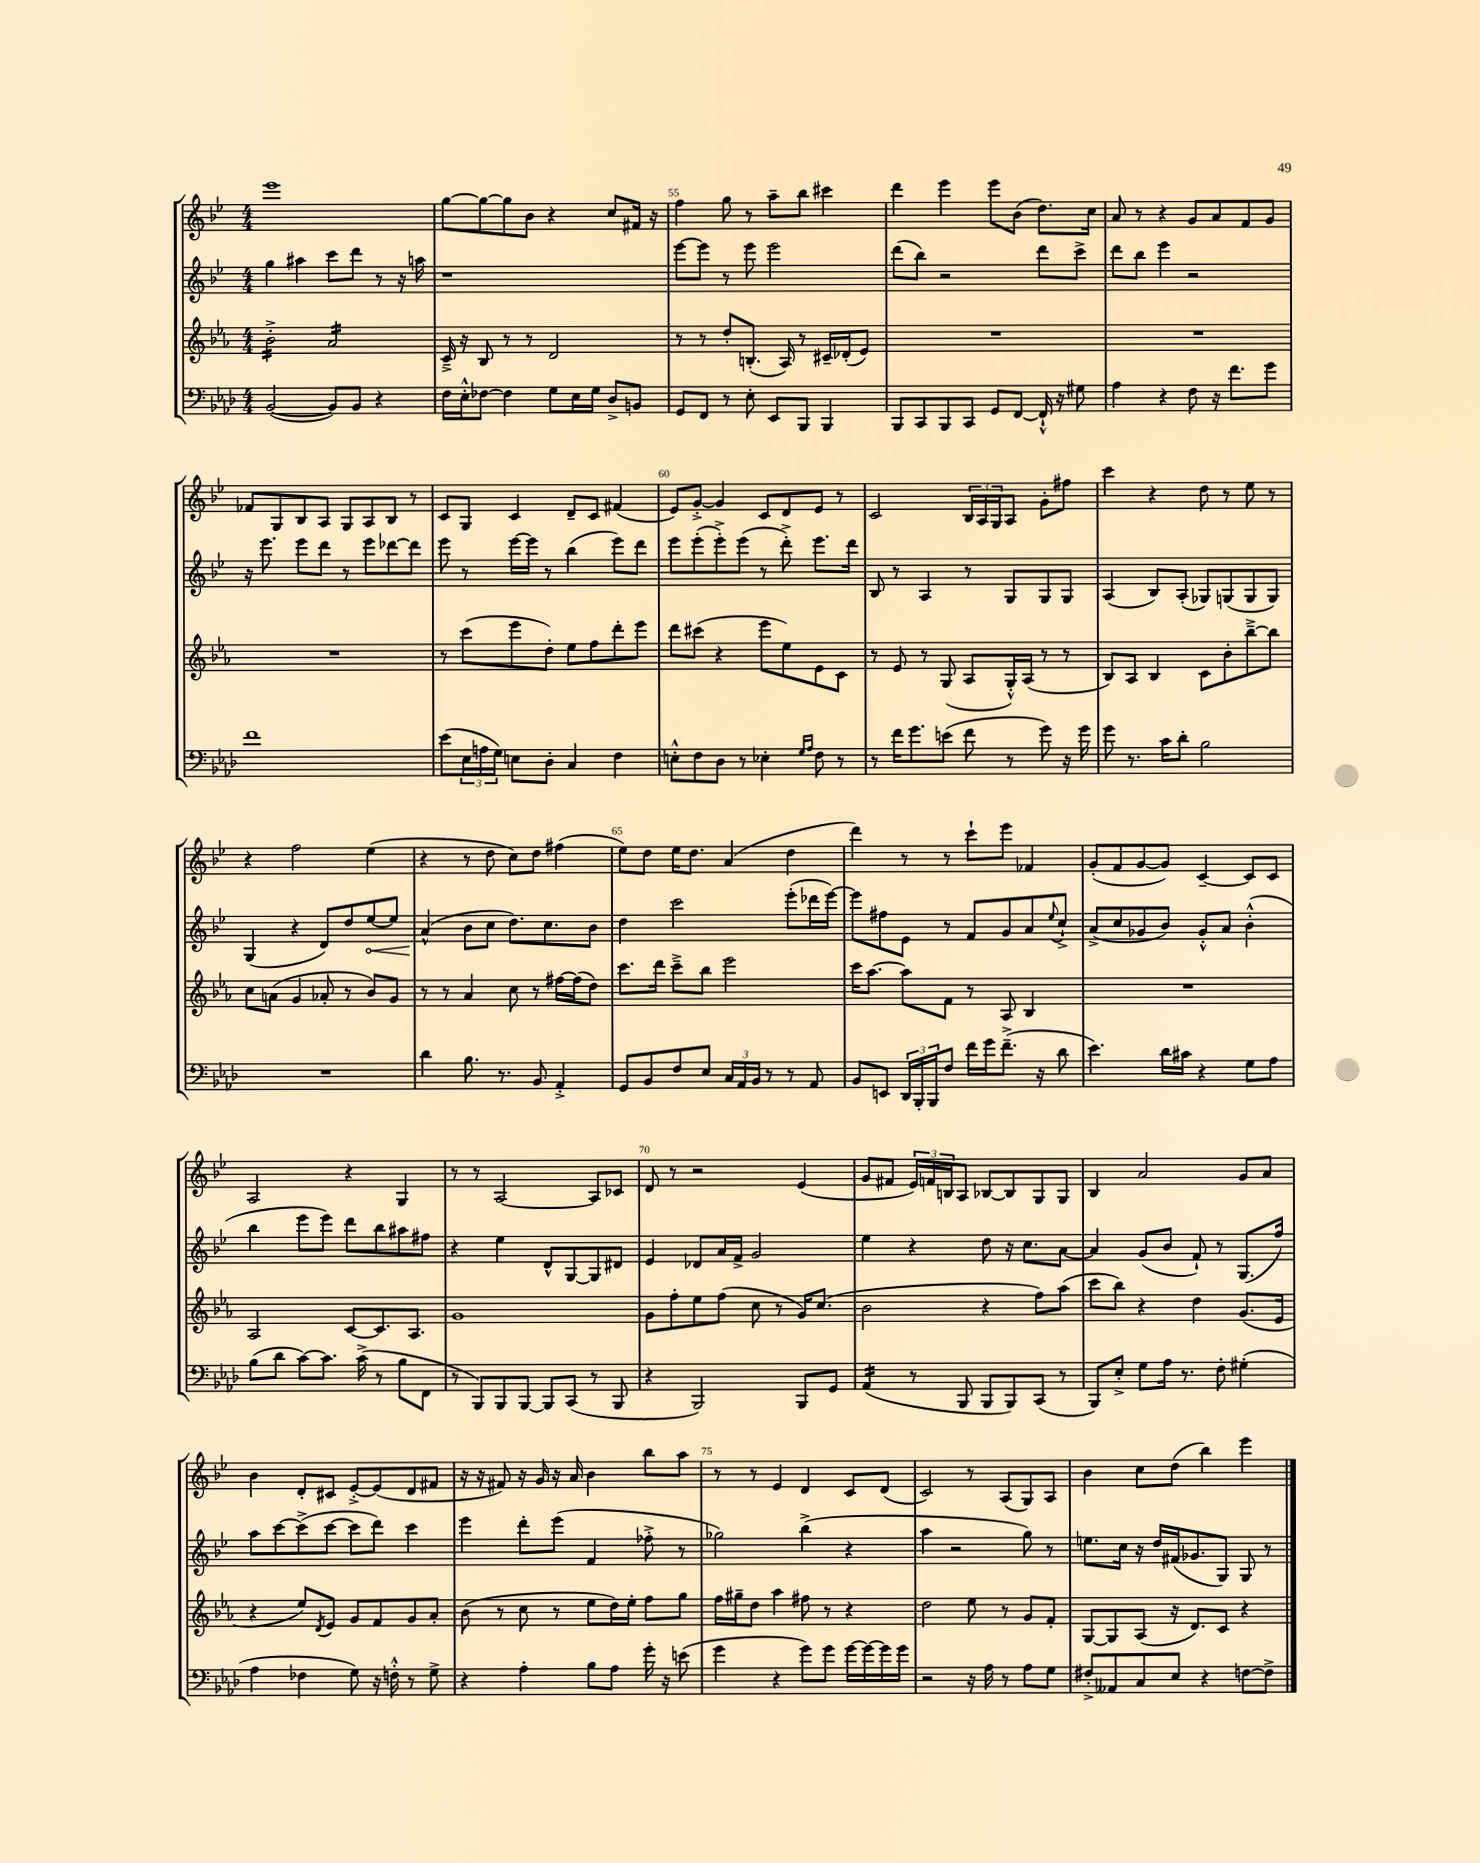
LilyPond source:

<<
\new StaffGroup <<
\new Staff = "s0" {
    \clef treble \key bes \major \numericTimeSignature \time 4/4
    ees'''1 |
    g''8~ g''8~ g''8 bes'8 r4 c''8 fis'16 r16 |
    f''4 g''8 r8 a''8-- bes''8 cis'''4 |
    d'''4 ees'''4 ees'''8 bes'8( d''8.) c''16 |
    a'8 r8 r4 g'8 a'8 f'8 g'8 |
    fes'8 g8 bes8 a8 g8 a8 bes8 r8 |
    c'8 g8 c'4 d'8-- c'8 fis'4( |
    ees'8) g'8~-.-> g'4 c'8 d'8 ees'8 r8 |
    c'2 \tuplet 3/2 { bes16 a16 g16 } a8 g'8-. fis''8 |
    c'''4 r4 d''8 r8 ees''8 r8 |
    r4 f''2 ees''4( |
    r4 r8 d''8 c''8) d''8 fis''4( |
    ees''8) d''8 ees''16 d''8. a'4( d''4 |
    d'''4) r8 r8 c'''8-! ees'''8 fes'4 |
    g'8-.( f'8 g'8~ g'8) c'4~-- c'8 c'8 |
    a2 r4 g4 |
    r8 r8 a2~ a8 ces'8 |
    d'8 r8 r2 ees'4( |
    g'8 fis'8 \tuplet 3/2 { ees'16) f'16 b16 } a8 bes8~ bes8 g8 g8 |
    bes4 a'2 g'8 a'8 |
    bes'4 d'8-. cis'8 ees'8~-.-> ees'8( d'8 fis'8 |
    r16 r16 fis'8) r16 g'16 r16 a'16 bes'4 bes''8 a''8 |
    r8 r8 ees'4 d'4 c'8 d'8( |
    c'2) r8 a8( g8) a8 |
    bes'4 c''8 d''8( bes''4) ees'''4 \bar "|." |
}
\new Staff = "s1" {
    \clef treble \key bes \major \numericTimeSignature \time 4/4
    g''4 ais''4 c'''8 d'''8 r8 r16 a''16 |
    r1 |
    ees'''8~ ees'''8 r8 ees'''8 ees'''2 |
    d'''8( bes''8) r2 d'''8 c'''8-> |
    d'''8 bes''8 ees'''4 r2 |
    r16 ees'''8. ees'''8 d'''8 r8 ees'''8 des'''8~ des'''8 |
    ees'''8 r8 ees'''16~ ees'''16 r8 bes''4( ees'''8) d'''8 |
    ees'''8 ees'''8-.( ees'''8-.->) ees'''8( r8 d'''8-.->) ees'''8. d'''16 |
    bes8 r8 a4 r8 g8 g8 g8 |
    a4( bes8) a8-.( ges8) g8( g8 g8) |
    g4( r4 d'8) d''8 \once \override Hairpin.circled-tip = ##t ees''8~\< ees''8 |
    a'4-^\!( bes'8 c''8 d''8.) c''8. bes'8 |
    d''4 c'''2 ees'''8-.( des'''16 ees'''16~) |
    ees'''8 fis''8 ees'8 r8 f'8 g'8 a'8 \appoggiatura { ees''8 } c''8-!-> |
    a'8->( c''8 ges'8 bes'8) ges'8-.-^ a'8 bes'4-.-^( |
    bes''4 ees'''8 ees'''8) d'''8 bes''8 ais''8 fis''8 |
    r4 ees''4 d'8-^ g8~ g8 dis'8 |
    ees'4 des'8 a'16 f'16-> g'2 |
    ees''4 r4 d''8 r16 c''8. a'8~ |
    a'4 g'8( bes'8 f'8-!) r8 g8.( f''16) |
    a''8 c'''8~ c'''8->( c'''8~ c'''8 d'''8) c'''4 |
    ees'''4 d'''8-. ees'''8( f'4 fes''8-.-> r8 |
    ges''2) bes''4->( r4 |
    a''4 r2 g''8) r8 |
    e''8. c''16 r16 d''16 fis'16( ges'8. g8) g8 r8 \bar "|." |
}
\new Staff = "s2" {
    \clef treble \key ees \major \numericTimeSignature \time 4/4
    bes'2:16-.-> aes'2:16 |
    c'16---> r16 bes8 r8 r8 d'2 |
    r8 r8 d''8-. b8.-.( aes16) r8 cis'16-- des'16-.( ees'8) |
    R1 |
    R1 |
    R1 |
    r8 c'''8( ees'''8 d''8-.) ees''8 f''8 d'''8-. ees'''8 |
    d'''8 cis'''8( r4 ees'''8 ees''8) ees'8 c'8 |
    r8 ees'8 r8 g8( aes8 g16-.-^) aes16( r8 r8 |
    bes8) aes8 bes4 c'8 bes'8-. bes''8~---> bes''8 |
    c''8 a'8( g'4 aes'8-. r8 bes'8) g'8 |
    r8 r8 aes'4 c''8 r8 fis''16~ fis''16( d''8) |
    c'''8. d'''16 c'''8---> bes''8 ees'''2 |
    c'''16 aes''8.~ aes''8 f'8 r8 aes8 bes4 |
    R1 |
    aes2 c'8~ c'8. aes8. |
    g'1 |
    g'8 f''8-. ees''8 f''8( c''8 r8 g'16) c''8.( |
    bes'2 r4 f''8) aes''8( |
    c'''8 bes''8) r4 d''4 g'8.( ees'16 |
    r4 ees''8) \acciaccatura { d'8 } ees'8 g'8 f'8 g'8 aes'8-. |
    bes'8( r8 c''8 r8 ees''8 d''16) ees''16-. f''8 g''8 |
    f''16 gis''16-- d''8 aes''4 fis''8 r8 r4 |
    d''2 ees''8 r8 g'8 f'8-. |
    g8~ g8 aes8( r16 d'8.) c'8 r4 \bar "|." |
}
\new Staff = "s3" {
    \clef bass \key aes \major \numericTimeSignature \time 4/4
    bes,2~( bes,8) bes,8 r4 |
    f16 ees16-.-^ fes8~ fes4 g8 ees16 g16 des8-> b,8 |
    g,8 f,8 r8 ees8-. ees,8 bes,,8 bes,,4 |
    bes,,8 c,8 bes,,8 c,8 g,8 f,8~ f,16-!-^ r16 gis8 |
    aes4 r4 f8 r16 f'8. g'8 |
    f'1 |
    ees'8( \tuplet 3/2 { ees16 a16 g16) } e8 des8-. c4 f4 |
    e8-.-^ f8 des8 r8 ees4-. \grace { g16 aes16 } f8 r8 |
    r8 f'16 g'8. e'8( f'8 r8 g'8) r16 g'16 |
    g'8 r8. c'16 des'8-. bes2 |
    R1 |
    des'4 bes8. r8. bes,8 aes,4-.-> |
    g,8 bes,8 f8 ees8 \tuplet 3/2 { c16 aes,16 bes,16 } r8 r8 aes,8 |
    bes,8 e,8 \tuplet 3/2 { des,16 bes,,16-. bes,,16 } f8 f'16 g'16 f'8.--->( r16 des'8 |
    ees'4.) des'16 cis'16 r4 g8 aes8 |
    bes8( des'8 c'8~) c'8. c'16->( r8 bes8 f,8 |
    r8 bes,,8) bes,,8 bes,,8~ bes,,8 c,8( r8 bes,,8 |
    r4 bes,,2) bes,,8 g,8 |
    aes,4:16( r8 bes,,8 bes,,8 bes,,8) c,8( r8 |
    bes,,8) ees8-.-> g8 aes16 r8. f8-. gis4-.( |
    aes4 fes4 g8) r16 f16-.-^ r8 g8-> |
    r4 aes4-. bes8 aes8 g'16-. r16 e'8( |
    g'4 r4 g'8) g'8 g'16~ g'16~ g'16 g'16 |
    r2 r16 aes16 r8 aes8 g8 |
    fis8-.-> aeses,8 c8 ees8 r4 f8~ f8-> \bar "|." |
}
>>
>>
\layout { \context { \Score currentBarNumber = #53 \override BarNumber.break-visibility = ##(#f #t #t) barNumberVisibility = #(every-nth-bar-number-visible 5) } }
